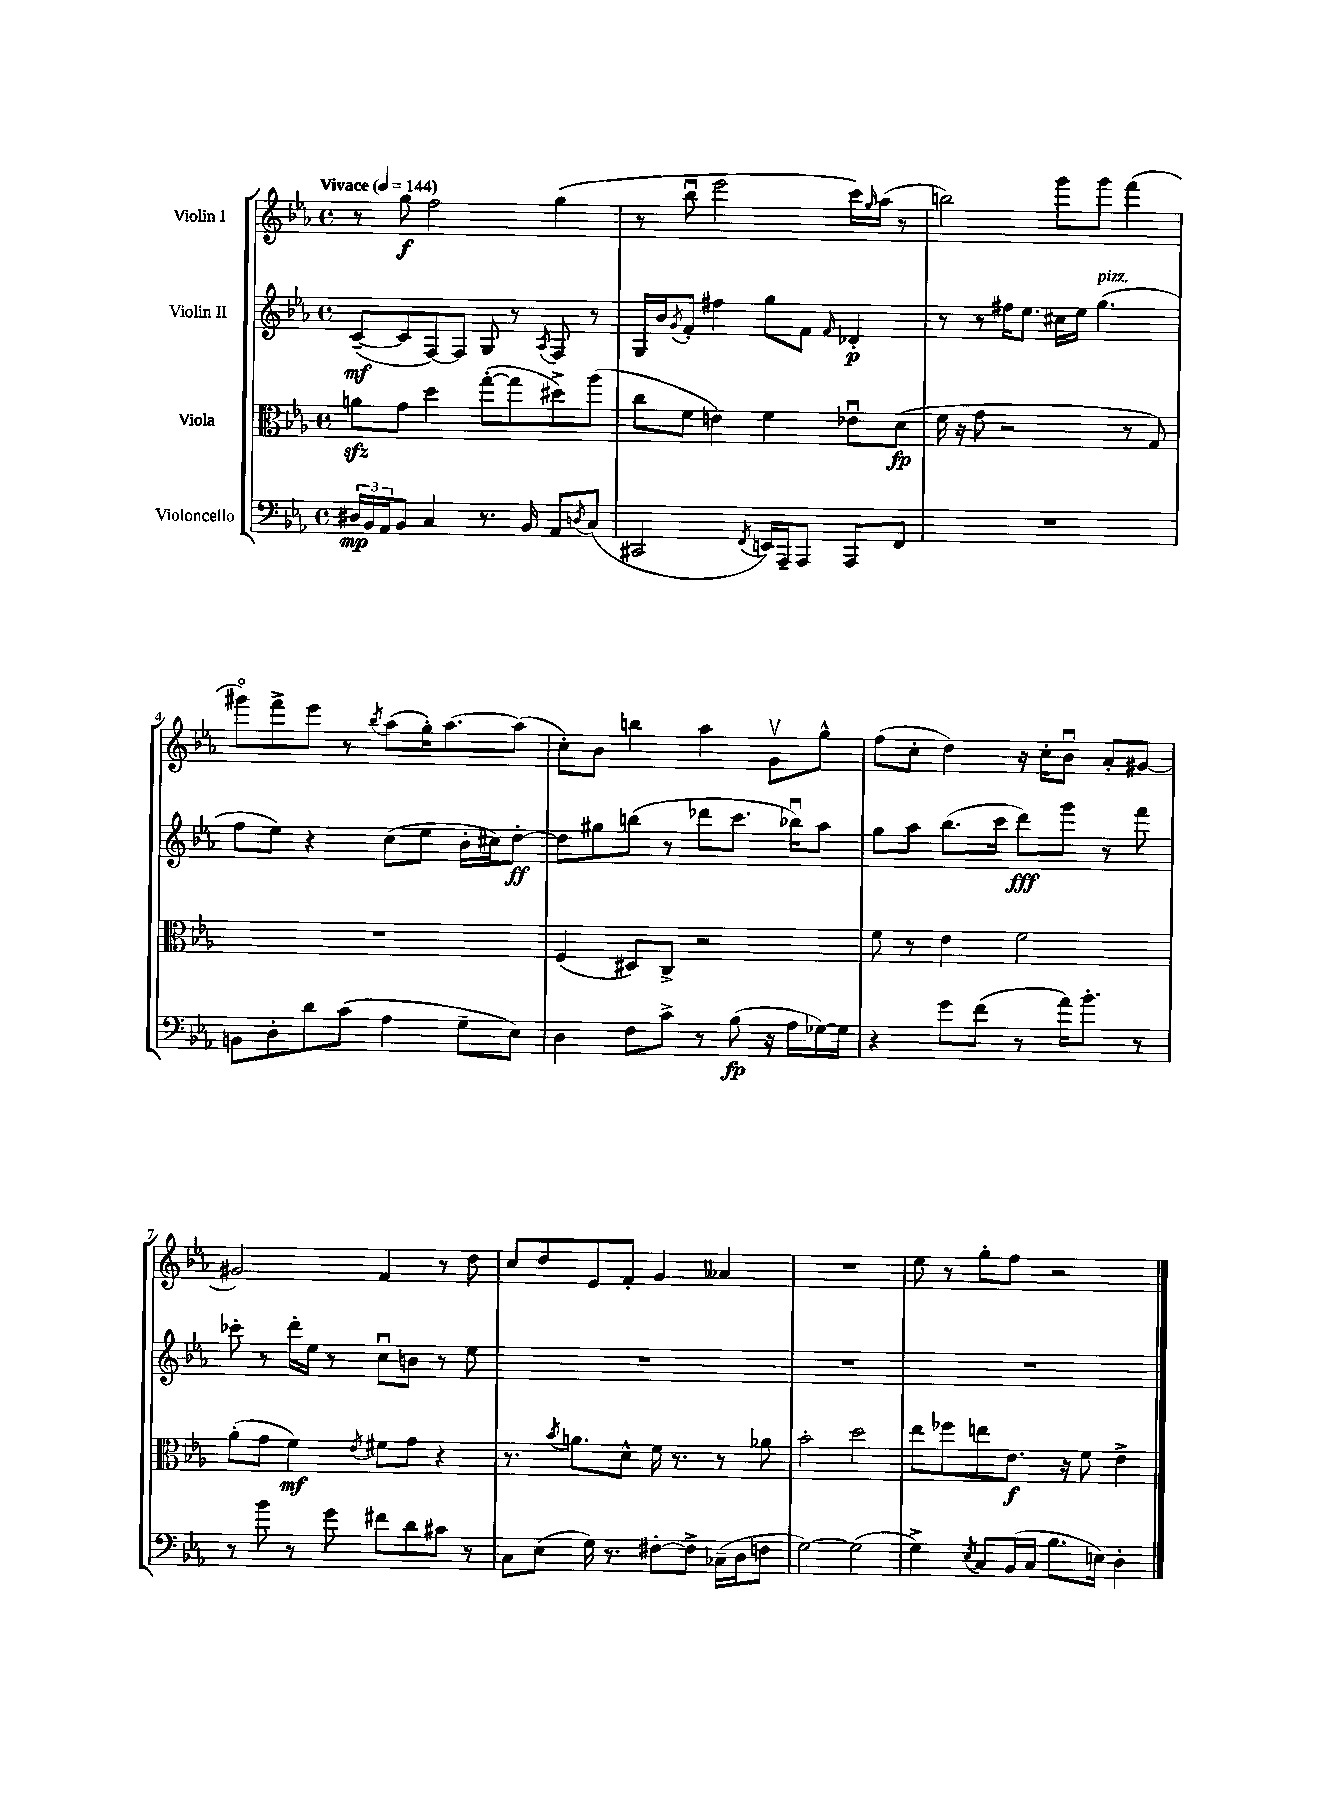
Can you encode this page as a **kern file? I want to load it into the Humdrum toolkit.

**kern	**dynam	**kern	**dynam	**kern	**dynam	**kern	**dynam
*part4	*part4	*part3	*part3	*part2	*part2	*part1	*part1
*staff4	*staff4	*staff3	*staff3	*staff2	*staff2	*staff1	*staff1
*I"Violoncello	*	*I"Viola	*	*I"Violin II	*	*I"Violin I	*
*clefF4	*	*clefC3	*	*clefG2	*	*clefG2	*
*k[b-e-a-]	*	*k[b-e-a-]	*	*k[b-e-a-]	*	*k[b-e-a-]	*
*M4/4	*	*M4/4	*	*M4/4	*	*M4/4	*
*met(c)	*	*met(c)	*	*met(c)	*	*met(c)	*
*MM144	*	*MM144	*	*MM144	*	*MM144	*
=1	=1	=1	=1	=1	=1	=1	=1
!	!	!	!	!	!	!LO:TX:a:B:t=Vivace	!
24D#X/LL	mp	8anzz\L	.	([8c~/L	mf	8r	.
24BB-/	.	.	.	.	.	.	.
24AA-/J	.	.	.	.	.	.	.
8BB-/J	.	8g\J	.	8c/]	.	8gg\	f
4C/	.	4dd\	.	[8F/)	.	2ff\	.
.	.	.	.	8F/J]	.	.	.
8.r	.	([8gg'\L	.	8G/	.	.	.
.	.	8gg\]	.	8r	.	.	.
16BB-/	.	.	.	.	.	.	.
.	.	.	.	8qA-/	.	.	.
8AA-/L	.	8dd#X^\)	.	8F/	.	(4gg\	.
8qDn/	.	.	.	.	.	.	.
(8C/J	.	(8aa-\J	.	8r	.	.	.
=2	=2	=2	=2	=2	=2	=2	=2
2CC#X/	.	8cc\L	.	16G/LL	.	8r	.
.	.	.	.	16b-/J	.	.	.
.	.	.	.	8qg/	.	.	.
.	.	8f\J	.	8f'/J	.	8bb-u\	.
.	.	4en\)	.	4ff#X\	.	2eee-\	.
8qFF/	.	.	.	.	.	.	.
16EEn/LL)	.	4f\	.	8gg\L	.	.	.
16AAA-~/J	.	.	.	.	.	.	.
8AAA-/J	.	.	.	8f\J	.	.	.
.	.	.	.	16qqf/	.	.	.
8AAA-/L	.	8e-Xu\L	.	4d-X'/	p	16ccc\LL)	.
.	.	.	.	.	.	16qqgg/	.
.	.	.	.	.	.	(16aa-\JJ	.
8FF/J	.	(8d\J	fp	.	.	8r	.
=3	=3	=3	=3	=3	=3	=3	=3
1r	.	16f\	.	8r	.	2bbn\)	.
.	.	16r	.	.	.	.	.
.	.	8g\	.	8r	.	.	.
.	.	2r	.	16ff#X\KL	.	.	.
.	.	.	.	8.ee-\J	.	.	.
.	.	.	.	16cc#X\LL	.	8ggg\L	.
.	.	.	.	16ee-\JJ	.	.	.
!	!	!	!	!LO:TX:a:i:t=pizz.	!	!	!
.	.	.	.	(4.gg\	.	8ggg\J	.
.	.	8r	.	.	.	(4fff\	.
.	.	8G/)	.	.	.	.	.
!!LO:LB:g=z
=4	=4	=4	=4	=4	=4	=4	=4
8BBn\L	.	1r	.	8ff\L	.	8ggg#X\L)	.
8D'\	.	.	.	8ee-\J)	.	8fff^\	.
8d\	.	.	.	4r	.	8eee-\J	.
(8c\J	.	.	.	.	.	8r	.
.	.	.	.	.	.	8qbb-/	.
4A-\	.	.	.	(8cc\L	.	(8aa-\L	.
.	.	.	.	8ee-\J	.	16gg'\K)	.
.	.	.	.	.	.	[8.aa-\	.
8G~\L	.	.	.	16b-'\LL	.	.	.
.	.	.	.	16cc#X\J)	.	.	.
8E-\J)	.	.	.	[8dd'\J	ff	(8aa-\J]	.
=5	=5	=5	=5	=5	=5	=5	=5
4D\	.	(4F/	.	8dd\L]	.	8cc'\L)	.
.	.	.	.	8gg#X\	.	8b-\J	.
8F\L	.	8D#X/L)	.	(8bbn\J	.	4bbn\	.
8c^\J	.	8C^/J	.	8r	.	.	.
8r	.	2r	.	8ddd-X\L	.	4aa-\	.
(8B-\	fp	.	.	8.ccc\J	.	.	.
16r	.	.	.	.	.	8gv\L	.
16A-\LL	.	.	.	16bb-Xu\KL)	.	.	.
[16G-X\)	.	.	.	8aa-\J	.	8gg^^\J	.
16G-\JJ]	.	.	.	.	.	.	.
=6	=6	=6	=6	=6	=6	=6	=6
4r	.	8f\	.	8gg\L	.	(8ff\L	.
.	.	8r	.	8aa-\J	.	8cc'\J	.
8g\L	.	4e-\	.	(8.bb-\L	.	4dd\)	.
(8f\J	.	.	.	.	.	.	.
.	.	.	.	16ccc\Jk	.	.	.
8r	.	2f\	.	8ddd\L)	fff	16r	.
.	.	.	.	.	.	16cc'\KL	.
16a-\KL)	.	.	.	8ggg\J	.	8b-u\J	.
8.b-'\J	.	.	.	.	.	.	.
.	.	.	.	8r	.	8a-'/L	.
8r	.	.	.	8fff\	.	[8g#X/J	.
!!LO:LB:g=z
=7	=7	=7	=7	=7	=7	=7	=7
8r	.	(8a-'\L	.	8ccc-X'\	.	2g#X/]	.
8b-\	.	8g\J	.	8r	.	.	.
8r	.	4f\)	mf	16ddd'\LL	.	.	.
.	.	.	.	16ee-\JJ	.	.	.
8g\	.	.	.	8r	.	.	.
.	.	8qe-/	.	.	.	.	.
8f#X\L	.	8f#X\L	.	8ccu\L	.	4f/	.
8d\	.	8g\J	.	8bn\J	.	.	.
8c#X\J	.	4r	.	8r	.	8r	.
8r	.	.	.	8ee-\	.	8dd\	.
=8	=8	=8	=8	=8	=8	=8	=8
8C\L	.	8.r	.	1r	.	8cc/L	.
(8E-\J	.	.	.	.	.	8dd/	.
.	.	8qb-/	.	.	.	.	.
.	.	8.an\L	.	.	.	.	.
16G\)	.	.	.	.	.	8e-/	.
8.r	.	.	.	.	.	.	.
.	.	8d^^\J	.	.	.	8f'/J	.
[8F#X'\L	.	16f\	.	.	.	4g/	.
.	.	8.r	.	.	.	.	.
8F#^\J]	.	.	.	.	.	.	.
(16C-X~\LL	.	8r	.	.	.	4a--X/	.
16D\J	.	.	.	.	.	.	.
8Fn\J	.	8a-X\	.	.	.	.	.
=9	=9	=9	=9	=9	=9	=9	=9
[2G\)	.	2b-'\	.	1r	.	1r	.
(2G\]	.	2dd\	.	.	.	.	.
=10	=10	=10	=10	=10	=10	=10	=10
4G^\)	.	8ee-\L	.	1r	.	8ee-\	.
.	.	8ff-X\	.	.	.	8r	.
8qE-/	.	.	.	.	.	.	.
8C/L	.	8een\	.	.	.	8gg'\L	.
(16BB-/L	.	8.e-\J	f	.	.	8ff\J	.
16C/JJ	.	.	.	.	.	.	.
8.B-\L	.	.	.	.	.	2r	.
.	.	16r	.	.	.	.	.
.	.	8f\	.	.	.	.	.
16En\Jk)	.	.	.	.	.	.	.
4D'\	.	4e-^\	.	.	.	.	.
==	==	==	==	==	==	==	==
*-	*-	*-	*-	*-	*-	*-	*-
